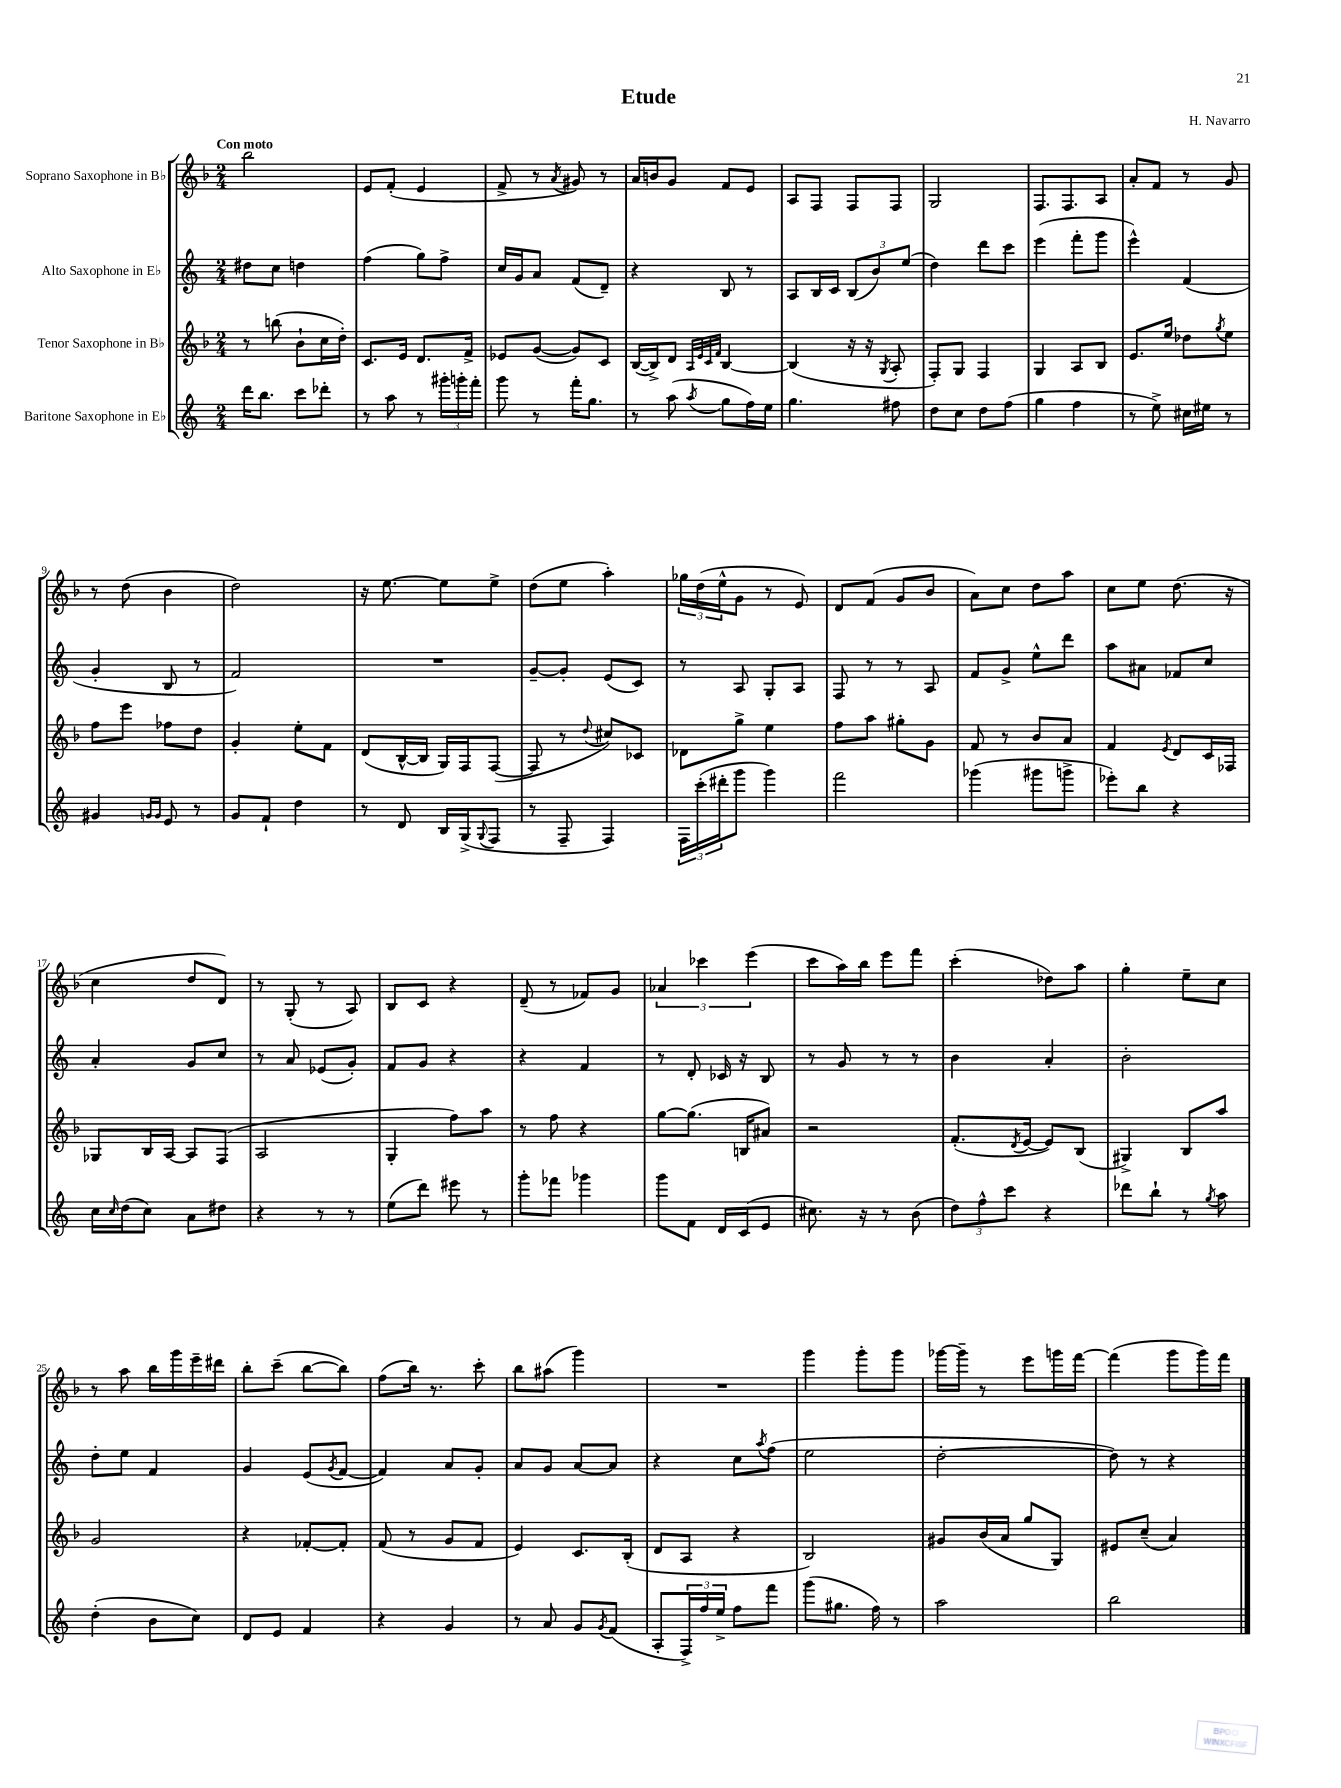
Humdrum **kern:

**kern	**kern	**kern	**kern
*part4	*part3	*part2	*part1
*staff4	*staff3	*staff2	*staff1
*I"Baritone Saxophone in E♭	*I"Tenor Saxophone in B♭	*I"Alto Saxophone in E♭	*I"Soprano Saxophone in B♭
*clefG2	*clefG2	*clefG2	*clefG2
*k[]	*k[b-]	*k[]	*k[b-]
*M2/4	*M2/4	*M2/4	*M2/4
=1	=1	=1	=1
!	!	!	!LO:TX:a:B:t=Con moto
16ddd\KL	8r	8dd#X\L	2bb-\
8.bb\J	.	.	.
.	(8bbn\	8cc\J	.
8ccc\L	8b-`\L	4ddn\	.
8ddd-X'\J	16cc\L	.	.
.	16dd'\JJ)	.	.
=2	=2	=2	=2
8r	8.c/L	(4ff\	8e/L
8aa\	.	.	(8f'/J
.	16e/Jk	.	.
8r	8.d/L	8gg\L)	4e/
24ggg#X'\LL	.	8ff^\J	.
24gggn'\	.	.	.
.	16f^/Jk	.	.
24fff'\JJ	.	.	.
=3	=3	=3	=3
8ggg\	8e-X/L	16cc/LL	8f^/
.	.	16g/J	.
8r	([8g/J	8a/J	8r
.	.	.	8qa/
16fff'\KL	8g/L])	(8f/L	8g#X/)
8.gg\J	.	.	.
.	8c/J	8d~/J)	8r
=4	=4	=4	=4
8r	([16B-/LL	4r	16a/LL
.	16B-^/J])	.	16bn/J
(8aa\	8d/J	.	8g/J
.	32qqA/LLL	.	.
.	32qqe/	.	.
.	32qqc/	.	.
8qaa/	32qqf/JJJ	.	.
8gg\L	[4B-/	8B/	8f/L
16ff\L)	.	8r	8e/J
16ee\JJ	.	.	.
=5	=5	=5	=5
4.gg\	(4B-/]	8A/L	8A/L
.	.	16B/L	8F/J
.	.	16c/JJ	.
.	16r	(12B/L	8F/L
.	16r	.	.
.	.	12b/)	.
.	8qG/	.	.
8ff#X\	8A'/	.	8F/J
.	.	(12ee/J	.
=6	=6	=6	=6
8dd\L	8F'/L)	4dd\)	2G/
8cc\J	8G/J	.	.
8dd\L	4F/	8ddd\L	.
(8ff\J	.	8ccc\J	.
=7	=7	=7	=7
4gg\	4G/	(4eee\	8.F/L
.	.	.	8.F/
4ff\	8A/L	8fff'\L	.
.	8B-/J	8ggg\J	8A/J
=8	=8	=8	=8
8r	8.e/L	4eee^^\)	8a'/L
8ee^\)	.	.	8f/J
.	16ee/Jk	.	.
16cc#X\LL	8dd-X\L	(4f/	8r
16ee#X\JJ	.	.	.
.	8qgg/	.	.
8r	8ee\J	.	8g/
!!LO:LB:g=z
=9	=9	=9	=9
4g#X/	8ff\L	4g'/	8r
.	8eee\J	.	(8dd\
16qqgn/LL	.	.	.
16qqg/JJ	.	.	.
8e/	8ff-X\L	8B/	4b-\
8r	8dd\J	8r	.
=10	=10	=10	=10
8g/L	4g'/	2f/)	2dd\)
8f`/J	.	.	.
4dd\	8ee'\L	.	.
.	8f\J	.	.
=11	=11	=11	=11
8r	(8d/L	2r	16r
.	.	.	[8.ee\
8d/	[16B-^^/L	.	.
.	16B-/JJ]	.	.
16B/LL	16G/LL)	.	8ee\L]
(16G^/J	16F/J	.	.
8qqG/	.	.	.
8F/J	([8F/J	.	8ee^\J
=12	=12	=12	=12
8r	8F/]	[8g~/L	(8dd\L
8F~/	8r	8g'/J]	8ee\J
.	8qqdd/	.	.
4F/)	8cc#X/L)	(8e/L	4aa'\)
.	8c-X/J	8c/J)	.
=13	=13	=13	=13
24F\LL	8d-X\L	8r	24gg-X\LL
(24ccc'\	.	.	(24dd\
24ddd#X'\J	.	.	24ee^^\J
8ggg\J	8gg^\J	8A/	8g\J
4ggg\)	4ee\	8G'/L	8r
.	.	8A/J	8e/)
=14	=14	=14	=14
2fff\	8ff\L	8F/	8d/L
.	8aa\J	8r	(8f/J
.	8gg#X'\L	8r	8g/L
.	8g\J	8A/	8b-/J
=15	=15	=15	=15
(4ggg-X\	8f/	8f/L	8a\L)
.	8r	8g^/J	8cc\J
8ggg#X\L	8b-/L	8ee^^\L	8dd\L
8gggn^\J	8a/J	8ddd\J	8aa\J
=16	=16	=16	=16
8eee-X'\L)	4f/	8aa\L	8cc\L
8bb\J	.	8a#X\J	8ee\J
.	8qe/	.	.
4r	8d/L	8f-X/L	(8.dd\
.	16c/L	8cc/J	.
.	16F-X/JJ	.	16r
!!LO:LB:g=z
=17	=17	=17	=17
16cc\LL	8G-X/L	4a'/	4cc\
16qqcc/	.	.	.
(16dd\J	.	.	.
8cc\J)	16B-/L	.	.
.	[16A/JJ	.	.
8a\L	8A/L]	8g/L	8dd/L
8dd#X\J	(8F/J	8cc/J	8d/J)
=18	=18	=18	=18
4r	2A/	8r	8r
.	.	8a/	(8G'/
8r	.	(8e-X/L	8r
8r	.	8g'/J)	8A/)
=19	=19	=19	=19
(8ee\L	4G'/	8f/L	8B-/L
8ddd\J)	.	8g/J	8c/J
8eee#X\	8ff\L)	4r	4r
8r	8aa\J	.	.
=20	=20	=20	=20
8ggg'\L	8r	4r	(8d~/
8fff-X\J	8ff\	.	8r
4ggg-X\	4r	4f/	8f-X/L)
.	.	.	8g/J
=21	=21	=21	=21
8ggg\L	[8gg\L	8r	6a-X/
8f\J	(8.gg\J]	8d'/	.
.	.	.	6ccc-X\
16d/LL	.	16c-X/	.
(16c/J	16Bn/KL	16r	.
.	.	.	(6eee\
8e/J	8a#X/J)	8B/	.
=22	=22	=22	=22
8.cc#X\)	2r	8r	8ccc\L
.	.	8g/	16aa\L)
16r	.	.	16bb-\JJ
8r	.	8r	8eee\L
(8b\	.	8r	8fff\J
=23	=23	=23	=23
12dd\L)	(8.f'/L	4b\	(4ccc'\
12ff^^\	.	.	.
12ccc\J	.	.	.
.	8qd/	.	.
.	[16e/Jk	.	.
4r	8e/L])	4a'/	8dd-X\L)
.	(8B-/J	.	8aa\J
=24	=24	=24	=24
8ddd-X\L	4G#X^/)	2b'\	4gg'\
8bb`\J	.	.	.
8r	8B-/L	.	8ee~\L
8qgg/	.	.	.
8aa\	8aa/J	.	8cc\J
!!LO:LB:g=z
=25	=25	=25	=25
(4dd'\	2g/	8dd'\L	8r
.	.	8ee\J	8aa\
8b\L	.	4f/	16bb-\LL
.	.	.	16ggg\
8cc\J)	.	.	16eee~\
.	.	.	16ddd#X\JJ
=26	=26	=26	=26
8d/L	4r	4g/	8bb-'\L
8e/J	.	.	(8ccc~\J
4f/	[8f-X'/L	(8e/L	[8bb-\L
.	.	8qg/	.
.	8f-'/J]	[8f/J	8bb-\J])
=27	=27	=27	=27
4r	(8f/	4f/])	(8ff\L
.	8r	.	16bb-\Jk)
.	.	.	8.r
4g/	8g/L	8a/L	.
.	8f/J	8g'/J	8ccc'\
=28	=28	=28	=28
8r	4e/)	8a/L	8bb-\L
8a/	.	8g/J	(8aa#X\J
8g/L	8.c/L	[8a/L	4ggg\)
8qg/	.	.	.
(8f/J	.	8a/J]	.
.	(16B-'/Jk	.	.
=29	=29	=29	=29
8A'/L	8d/L	4r	2r
24F^/L)	8A/J	.	.
24ff/	.	.	.
24ee^/JJ	.	.	.
8ff\L	4r	8cc\L	.
.	.	8qaa/	.
8fff\J	.	(8ff\J	.
=30	=30	=30	=30
(8ggg\L	2B-/)	2ee\	4ggg\
8.gg#X\J	.	.	.
.	.	.	8ggg'\L
16ff\)	.	.	.
8r	.	.	8ggg\J
=31	=31	=31	=31
2aa\	8g#X/L	[2dd'\	[16ggg-X\LL
.	.	.	16ggg-~\JJ]
.	(16b-/L	.	8r
.	16a/JJ	.	.
.	8gg/L	.	8eee\L
.	8G/J)	.	16gggn\L
.	.	.	[16fff\JJ
=32	=32	=32	=32
2bb\	8e#X/L	8dd\])	(4fff\]
.	(8cc~/J	8r	.
.	4a/)	4r	8ggg\L
.	.	.	16ggg\L)
.	.	.	16fff\JJ
==	==	==	==
*-	*-	*-	*-
